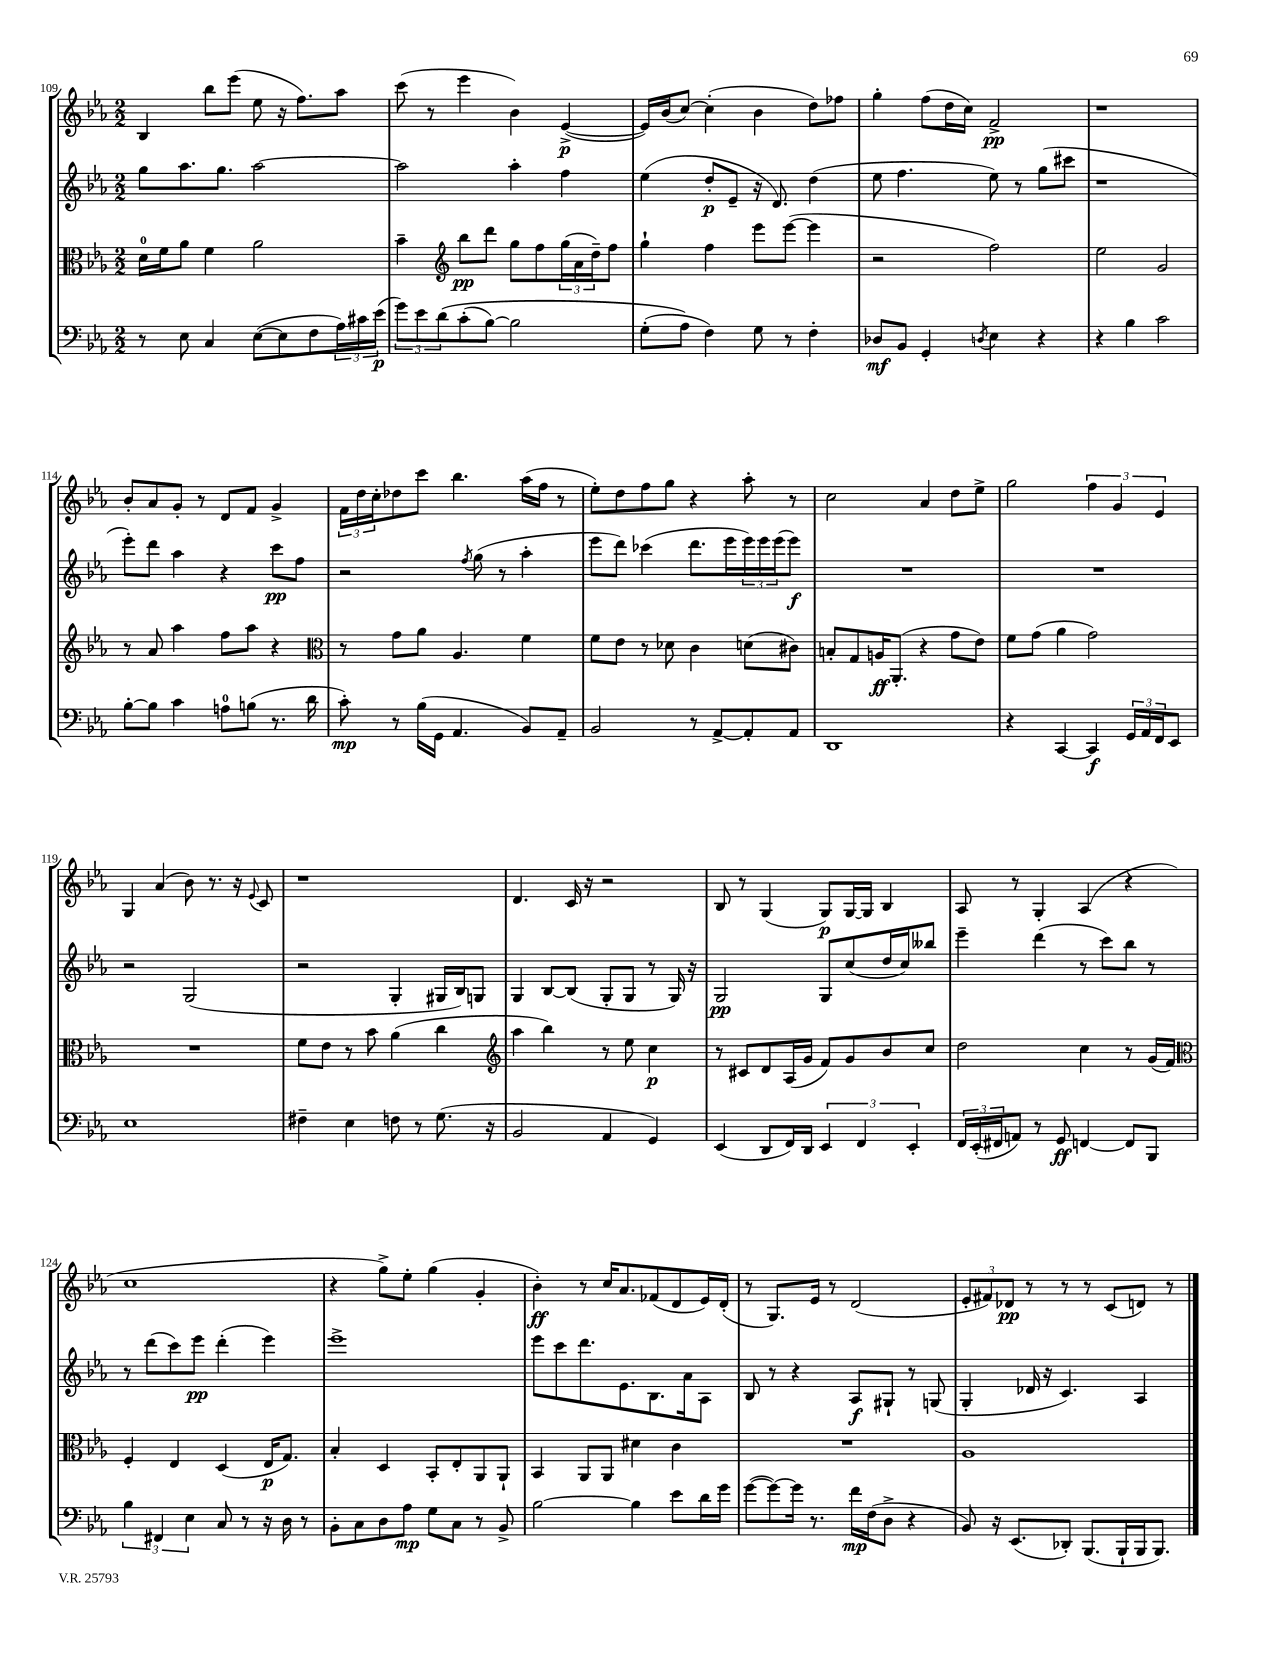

**kern	**dynam	**kern	**dynam	**kern	**dynam	**kern	**dynam
*part4	*part4	*part3	*part3	*part2	*part2	*part1	*part1
*staff4	*staff4	*staff3	*staff3	*staff2	*staff2	*staff1	*staff1
*clefF4	*	*clefC3	*	*clefG2	*	*clefG2	*
*k[b-e-a-]	*	*k[b-e-a-]	*	*k[b-e-a-]	*	*k[b-e-a-]	*
*M2/2	*	*M2/2	*	*M2/2	*	*M2/2	*
=109	=109	=109	=109	=109	=109	=109	=109
8r	.	16d\LL	.	8gg\L	.	4B-/	.
.	.	16f\J	.	.	.	.	.
8E-\	.	8a-\J	.	8.aa-\	.	.	.
4C/	.	4f\	.	.	.	8bb-\L	.
.	.	.	.	8.gg\J	.	.	.
.	.	.	.	.	.	(8eee-\J	.
([8E-\L	.	2a-\	.	[2aa-\	.	8ee-\	.
8E-\]	.	.	.	.	.	16r	.
.	.	.	.	.	.	8.ff\L)	.
8F\	.	.	.	.	.	.	.
24A-\L)	.	.	.	.	.	8aa-\J	.
24c#X\	.	.	.	.	.	.	.
(24e-\JJ	p	.	.	.	.	.	.
=110	=110	=110	=110	=110	=110	=110	=110
12g\L)	.	4b-~\	.	2aa-\]	.	(8ccc\	.
12e-\	.	.	.	.	.	.	.
.	.	.	.	.	.	8r	.
(12d\	.	.	.	.	.	.	.
*	*	*clefG2	*	*	*	*	*
(8c'\	.	8bb-\L	pp	.	.	4eee-\	.
[8B-\J)	.	8ddd\J	.	.	.	.	.
2B-\]	.	8gg\L	.	4aa-'\	.	4b-\)	.
.	.	8ff\	.	.	.	.	.
.	.	(24gg\L	.	4ff\	.	([4e-^/	p
.	.	24a-\	.	.	.	.	.
.	.	24dd~\J)	.	.	.	.	.
.	.	8ff\J	.	.	.	.	.
=111	=111	=111	=111	=111	=111	=111	=111
(8G'\L	.	4gg`\	.	(4ee-\	.	16e-/LL])	.
.	.	.	.	.	.	(16b-/J	.
8A-\J)	.	.	.	.	.	[8cc/J)	.
4F\)	.	4ff\	.	8dd'/L	p	(4cc'\]	.
.	.	.	.	8e-~/J	.	.	.
8G\	.	8eee-\L	.	16r	.	4b-\	.
.	.	.	.	8.d/)	.	.	.
8r	.	([8eee-\J	.	.	.	.	.
4F'\	.	4eee-\]	.	(4dd\	.	8dd\L)	.
.	.	.	.	.	.	8ff-X\J	.
=112	=112	=112	=112	=112	=112	=112	=112
8D-X/L	mf	2r	.	8ee-\	.	4gg'\	.
8BB-/J	.	.	.	4.ff\	.	.	.
4GG'/	.	.	.	.	.	(8ff\L	.
.	.	.	.	.	.	16dd\L	.
.	.	.	.	.	.	16cc\JJ)	.
8qDn/	.	.	.	.	.	.	.
4E-\	.	2ff\)	.	8ee-\)	.	2f^/	pp
.	.	.	.	8r	.	.	.
4r	.	.	.	(8gg\L	.	.	.
.	.	.	.	8ccc#X\J	.	.	.
=113	=113	=113	=113	=113	=113	=113	=113
4r	.	2ee-\	.	1r	.	1r	.
4B-\	.	.	.	.	.	.	.
2c\	.	2g/	.	.	.	.	.
!!LO:LB:g=z
=114	=114	=114	=114	=114	=114	=114	=114
[8B-'\L	.	8r	.	8eee-'\L)	.	8b-'/L	.
8B-\J]	.	8a-/	.	8ddd\J	.	8a-/	.
4c\	.	4aa-\	.	4aa-\	.	8g'/J	.
.	.	.	.	.	.	8r	.
8An\L	.	8ff\L	.	4r	.	8d/L	.
(8Bn\J	.	8aa-\J	.	.	.	8f/J	.
8.r	.	4r	.	8ccc\L	pp	4g^/	.
.	.	.	.	8ff\J	.	.	.
16d\	.	.	.	.	.	.	.
=115	=115	=115	=115	=115	=115	=115	=115
*	*	*clefC3	*	*	*	*	*
8c'\)	mp	8r	.	2r	.	24f\LL	.
.	.	.	.	.	.	24dd\	.
.	.	.	.	.	.	24cc'\J	.
8r	.	8g\L	.	.	.	8dd-X\	.
(16B-\LL	.	8a-\J	.	.	.	8ccc\J	.
16GG\JJ	.	.	.	.	.	.	.
4.AA-/	.	4.A-/	.	.	.	4.bb-\	.
.	.	.	.	8qff/	.	.	.
.	.	.	.	(8gg\	.	.	.
.	.	.	.	8r	.	.	.
8BB-/L)	.	4f\	.	4aa-'\	.	(16aa-\LL	.
.	.	.	.	.	.	16ff\JJ	.
8AA-~/J	.	.	.	.	.	8r	.
=116	=116	=116	=116	=116	=116	=116	=116
2BB-/	.	8f\L	.	8eee-\L	.	8ee-'\L)	.
.	.	8e-\J	.	8ddd\J)	.	8dd\	.
.	.	8r	.	(4ccc-X\	.	8ff\	.
.	.	8d-X\	.	.	.	8gg\J	.
8r	.	4c\	.	8.ddd\L	.	4r	.
[8AA-^/L	.	.	.	.	.	.	.
.	.	.	.	16eee-\L	.	.	.
8AA-'/]	.	(8dn\L	.	24eee-\)	.	8aa-'\	.
.	.	.	.	24eee-\	.	.	.
.	.	.	.	(24eee-\J	.	.	.
8AA-/J	.	8c#X\J)	.	8eee-\J)	f	8r	.
=117	=117	=117	=117	=117	=117	=117	=117
1DD	.	8Bn'/L	.	1r	.	2cc\	.
.	.	8G/	.	.	.	.	.
.	.	16An/K	ff	.	.	.	.
.	.	(8.AA-'/J	.	.	.	.	.
.	.	4r	.	.	.	4a-/	.
.	.	8g\L	.	.	.	8dd\L	.
.	.	8e-\J)	.	.	.	8ee-^\J	.
=118	=118	=118	=118	=118	=118	=118	=118
4r	.	8f\L	.	1r	.	2gg\	.
.	.	(8g\J	.	.	.	.	.
[4CC/	.	4a-\	.	.	.	.	.
4CC/]	f	2g\)	.	.	.	6ff\	.
.	.	.	.	.	.	6g/	.
24GG/LL	.	.	.	.	.	.	.
24AA-/	.	.	.	.	.	.	.
24FF/J	.	.	.	.	.	6e-/	.
8EE-/J	.	.	.	.	.	.	.
!!LO:LB:g=z
=119	=119	=119	=119	=119	=119	=119	=119
1E-	.	1r	.	2r	.	4G/	.
.	.	.	.	.	.	(4a-/	.
.	.	.	.	(2G/	.	8b-\)	.
.	.	.	.	.	.	8.r	.
.	.	.	.	.	.	16r	.
.	.	.	.	.	.	8qqe-/	.
.	.	.	.	.	.	8c/	.
=120	=120	=120	=120	=120	=120	=120	=120
4F#X~\	.	8f\L	.	2r	.	1r	.
.	.	8e-\J	.	.	.	.	.
4E-\	.	8r	.	.	.	.	.
.	.	8b-\	.	.	.	.	.
8Fn\	.	(4a-\	.	4G'/	.	.	.
8r	.	.	.	.	.	.	.
(8.G\	.	4cc\	.	16G#X/LL	.	.	.
.	.	.	.	16B-/J)	.	.	.
.	.	.	.	8Gn/J	.	.	.
16r	.	.	.	.	.	.	.
=121	=121	=121	=121	=121	=121	=121	=121
*	*	*clefG2	*	*	*	*	*
2BB-/	.	4aa-\	.	4G/	.	4.d/	.
.	.	4bb-\)	.	[8B-/L	.	.	.
.	.	.	.	(8B-/J]	.	16c/	.
.	.	.	.	.	.	16r	.
4AA-/	.	8r	.	8G'/L	.	2r	.
.	.	8ee-\	.	8G/J	.	.	.
4GG/)	.	4cc\	p	8r	.	.	.
.	.	.	.	16G/)	.	.	.
.	.	.	.	16r	.	.	.
=122	=122	=122	=122	=122	=122	=122	=122
(4EE-/	.	8r	.	2G/	pp	8B-/	.
.	.	8c#X/L	.	.	.	8r	.
8DD/L	.	8d/	.	.	.	(4G/	.
16FF/L)	.	(16A-/L	.	.	.	.	.
16DD/JJ	.	16g/JJ	.	.	.	.	.
6EE-/	.	8f/L)	.	8G/L	.	8G/L)	p
.	.	8g/	.	(8cc/	.	[16G/L	.
6FF/	.	.	.	.	.	.	.
.	.	.	.	.	.	16G/JJ]	.
.	.	8b-/	.	16dd/L	.	4B-/	.
.	.	.	.	16cc/J)	.	.	.
6EE-'/	.	.	.	.	.	.	.
.	.	8cc/J	.	8bb--X/J	.	.	.
=123	=123	=123	=123	=123	=123	=123	=123
24FF/LL	.	2dd\	.	4eee-~\	.	8A-/	.
(24EE-'/	.	.	.	.	.	.	.
24FF#X/J	.	.	.	.	.	.	.
8AAn/J)	.	.	.	.	.	8r	.
8r	.	.	.	(4ddd\	.	4G'/	.
8GG/	ff	.	.	.	.	.	.
[4FFn/	.	4cc\	.	8r	.	(4A-/	.
.	.	.	.	8ccc\L)	.	.	.
8FF/L]	.	8r	.	8bb-\J	.	4r	.
8BBB-/J	.	(16g/LL	.	8r	.	.	.
.	.	16f/JJ)	.	.	.	.	.
!!LO:LB:g=z
=124	=124	=124	=124	=124	=124	=124	=124
*	*	*clefC3	*	*	*	*	*
6B-\	.	4F'/	.	8r	.	1cc	.
.	.	.	.	(8ddd\L	.	.	.
6FF#X/	.	.	.	.	.	.	.
.	.	4E-/	.	8ccc\)	.	.	.
6E-\	.	.	.	.	.	.	.
.	.	.	.	8eee-\J	pp	.	.
8C/	.	(4D/	.	(4ddd'\	.	.	.
8r	.	.	.	.	.	.	.
16r	.	16E-/KL	p	4eee-\)	.	.	.
16D\	.	8.G/J)	.	.	.	.	.
8r	.	.	.	.	.	.	.
=125	=125	=125	=125	=125	=125	=125	=125
8BB-'\L	.	4B-'/	.	1eee-^	.	4r	.
8C\	.	.	.	.	.	.	.
8D\	.	4D/	.	.	.	8gg^\L)	.
8A-\J	mp	.	.	.	.	8ee-'\J	.
8G\L	.	8BB-'/L	.	.	.	(4gg\	.
8C\J	.	8E-'/	.	.	.	.	.
8r	.	8AA-/	.	.	.	4g'/	.
8BB-^/	.	8AA-`/J	.	.	.	.	.
=126	=126	=126	=126	=126	=126	=126	=126
[2B-\	.	4BB-/	.	8eee-\L	.	4b-'\)	ff
.	.	.	.	8ccc\	.	.	.
.	.	8AA-/L	.	8.ddd\	.	8r	.
.	.	8AA-/J	.	.	.	16cc/KL	.
.	.	.	.	8.e-\	.	8.a-/	.
4B-\]	.	4d#X\	.	.	.	.	.
.	.	.	.	8.B-\	.	(8f-X/	.
8e-\L	.	4c\	.	.	.	8d/	.
.	.	.	.	16a-\k	.	.	.
16d\L	.	.	.	8A-\J	.	16e-/L)	.
16g\JJ	.	.	.	.	.	(16d'/JJ	.
=127	=127	=127	=127	=127	=127	=127	=127
([8g\L	.	1r	.	8B-/	.	8r	.
8g\_)	.	.	.	8r	.	8.G/L)	.
16g\Jk]	.	.	.	4r	.	.	.
8.r	.	.	.	.	.	16e-/Jk	.
.	.	.	.	.	.	8r	.
16f\LL	mp	.	.	8A-/L	f	(2d/	.
(16F\J	.	.	.	.	.	.	.
8D^\J	.	.	.	8G#X`/J	.	.	.
4r	.	.	.	8r	.	.	.
.	.	.	.	(8Gn/	.	.	.
=128	=128	=128	=128	=128	=128	=128	=128
8BB-/)	.	1A-	.	4G'/	.	12e-'/L	.
.	.	.	.	.	.	12f#X/)	.
16r	.	.	.	.	.	.	.
.	.	.	.	.	.	12d-X/J	pp
(8.EE-/L	.	.	.	.	.	.	.
.	.	.	.	16d-X/	.	8r	.
.	.	.	.	16r	.	.	.
8DD-X'/J)	.	.	.	4.c/)	.	8r	.
(8.BBB-/L	.	.	.	.	.	8r	.
.	.	.	.	.	.	(8c/L	.
16BBB-`/L	.	.	.	.	.	.	.
16BBB-/J	.	.	.	4A-/	.	8dn/J)	.
8.BBB-/J)	.	.	.	.	.	.	.
.	.	.	.	.	.	8r	.
==	==	==	==	==	==	==	==
*-	*-	*-	*-	*-	*-	*-	*-
